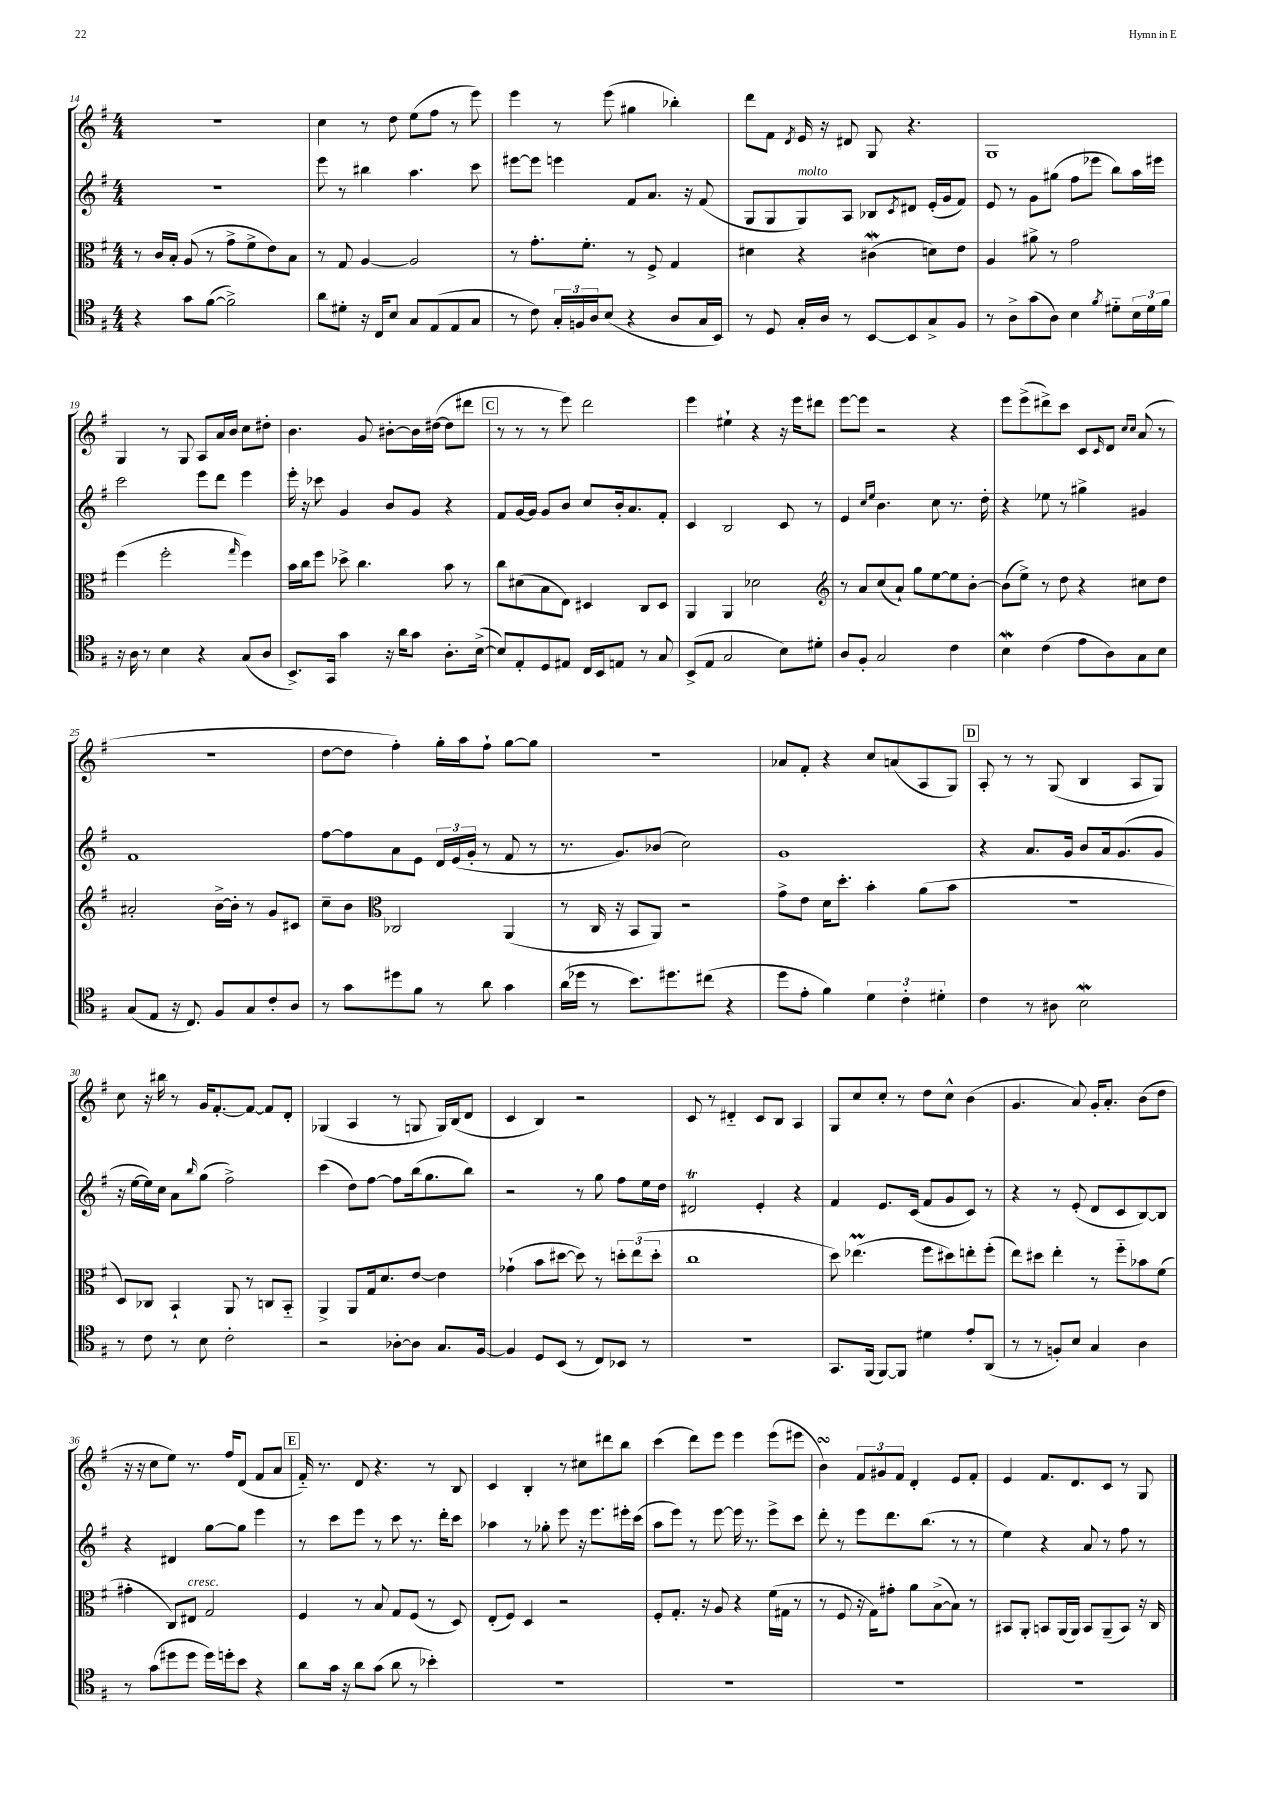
<<
\new StaffGroup <<
\new Staff = "s0" {
    \clef treble \key g \major \numericTimeSignature \time 4/4
    R1 |
    c''4 r8 d''8 e''8( fis''8 r8 e'''8) |
    e'''4 r8 e'''8( gis''4 bes''4-.) |
    d'''8 fis'8 \acciaccatura { d'8 } e'16 r16 dis'8 g8 r4. |
    g1 |
    g4 r8 g8 a8 a'16 b'16 c''8 dis''8-. |
    b'4. g'8 bis'8~-. bis'16 dis''16~( dis''8 dis'''8 |
    \mark \markup { \box "C" } r8 r8 r8 e'''8) d'''2 |
    e'''4 eis''4-! r4 r16 e'''16 dis'''8 |
    e'''8~ e'''8 r2 r4 |
    e'''8 e'''8->( dis'''8->) c'''8 c'8 \grace { c'16 } d'8 \grace { c''16 c''16 } a'8( r8 |
    r1 |
    d''8~ d''8 fis''4-.) g''16-. a''16 fis''8-! g''8~ g''8 |
    R1 |
    aes'8 fis'8-. r4 c''8 a'8( a8 g8) |
    \mark \markup { \box "D" } a8-. r8 r8 g8( b4 a8 g8) |
    c''8 r16 bis''16 r8 g'16 fis'8.~-. fis'8~ fis'8 d'8-. |
    ges4( a4 r8 g8 g16) b16( d'8 |
    c'4 b4) r2 |
    c'8 r8 dis'4-_ c'8 b8 a4 |
    g8 c''8 c''8-. r8 d''8 c''8-^ b'4( |
    g'4. a'8) g'16-. a'8.-. b'8( d''8 |
    r16 r16 c''8 e''8) r8. fis''16 d'8( fis'8 a'8 |
    \mark \markup { \box "E" } fis'16-_) r8. d'8 r4. r8 b8 |
    c'4 b4-. r8 cis''8 dis'''8 b''8 |
    c'''4( d'''8) e'''8 e'''4 e'''8( eis'''8 |
    b'4\turn) \tuplet 3/2 { fis'8 gis'8 fis'8 } d'4-. e'8 fis'8-. |
    e'4 fis'8. d'8. c'8 r8 g8 \bar "|." |
}
\new Staff = "s1" {
    \clef treble \key g \major \numericTimeSignature \time 4/4
    R1 |
    e'''8 r8 bis''4 a''4. c'''8 |
    eis'''8~ eis'''8 e'''4 fis'8 a'8. r16 fis'8( |
    g8 g8 g8^\markup { \italic "molto" }) a8 bes8 \acciaccatura { c'8 } dis'8 e'16-.( g'16 fis'8) |
    e'8 r8 g'8 gis''8( fis''8 ees'''8 b''8) a''16 eis'''16 |
    c'''2 e'''8 d'''8 e'''4 |
    e'''16-. r16 ces'''8 g'4 b'8 g'8 r4 |
    \mark \markup { \box "C" } fis'8 g'16~ g'16 g'8 b'8 c''8 b'16-. a'8. fis'8-. |
    c'4 b2 c'8 r8 |
    e'4 \grace { c''16 e''16 } b'4. c''8 r8. d''16-. |
    r4 ees''8 r8 gis''4-> gis'4 |
    fis'1 |
    fis''8~ fis''8 a'8 e'8 \tuplet 3/2 { d'16 e'16( g'16-. } r8 fis'8 r8 |
    r8. g'8.) bes'8( c''2) |
    g'1 |
    \mark \markup { \box "D" } r4 a'8. g'16 b'8 a'16 g'8.( g'8 |
    r16 e''16~ e''16) c''16 a'8 \grace { b''16 } g''8( fis''2->) |
    c'''4( d''8) fis''8~ fis''8 b''16( g''8. b''8) |
    r2 r8 g''8 fis''8 e''16 d''16 |
    dis'2\trill e'4-. r4 |
    fis'4 e'8. c'16( fis'8 g'8 c'8) r8 |
    r4 r8 e'8-.( d'8 c'8 b8~) b8 |
    r4 dis'4 g''8~ g''8 e'''4 |
    \mark \markup { \box "E" } r8 c'''8 e'''8 r8 c'''8 r8. d'''16-. c'''8 |
    aes''4 r8 ges''8-. e'''8 r16 e'''8. eis'''16-. c'''16( |
    a''8 e'''8) r8 e'''8~ e'''16 r8. e'''8-> c'''8 |
    d'''8-. r8 e'''8 d'''8. b''8.( r8 r8 |
    e''4) r4 a'8 r8 fis''8 r8 \bar "|." |
}
\new Staff = "s2" {
    \clef alto \key g \major \numericTimeSignature \time 4/4
    r8 c'16 b16-. a8( r8 g'8-> fis'8-> e'8) b8 |
    r8 g8 a4~ a2 |
    r8 g'8.-. fis'8.-. r8 fis8-> g4 |
    dis'4 r4 cis'4\mordent( d'8) e'8 |
    a4 ais'8-> r8 g'2 |
    fis''4( fis''2-. \grace { g''16 } fis''4) |
    b'16 c''16 fis''8 des''8-> c''4. b'8 r8 |
    \mark \markup { \box "C" } c''8 dis'8( b8 e8) dis4 c8 dis8 |
    a,4 a,4 des'2 |
    \clef treble r8 a'8 c''8( a'8-!) g''8 e''8~ e''8 b'8~-. |
    b'8( e''8->) r8 d''8 r4 cis''8 d''8 |
    ais'2-. b'16~-> b'16-. r8 g'8 cis'8 |
    c''8-- b'8 \clef alto ces2 a,4( |
    r8 c16 r16 b,8 a,8) r2 |
    g'8-> e'8 d'16 d''8.-. b'4-. a'8( b'8 |
    \mark \markup { \box "D" } R1 |
    d8) ces8 b,4-! a,8 r8 c8 b,8-_ |
    a,4-> a,8 g16 d'8. e'8~ e'4 |
    ges'4-!( b'8 dis''8~ dis''8) r8 \tuplet 3/2 { d''8-. e''8( d''8-. } |
    c''1 |
    d''8) ees''4.\prall( fis''8 dis''8) e''8-. fis''8-.( |
    e''8) dis''8 e''4-. r8 fis''8-_ bes'8 fis'8( |
    gis'4-. c8) eis8^\markup { \italic "cresc." } g2 |
    \mark \markup { \box "E" } fis4 r8 b8 g8 fis8( r8 d8) |
    e8-.( fis8) d4 r2 |
    fis8-. g8.-. r16 a8 r4 fis'16( gis16 r8 |
    r8 fis8 r16 g16) gis'8-. a'8 b8~->( b8) r8 |
    bis,8 a,8-. b,8 a,16( a,16) b,8 a,8--( b,8) r16 c16 \bar "|." |
}
\new Staff = "s3" {
    \clef tenor \key g \major \numericTimeSignature \time 4/4
    r4 g'8 fis'8~( fis'2->) |
    a'8 dis'8-. r16 c16 b8 g8 e8( e8 g8 |
    r8 c'8) \tuplet 3/2 { g16-. f16 a16 } b8( r4 a8 g16 b,16) |
    r8 d8 g16-. a16 r8 b,8~ b,8 g8-> fis8 |
    r8 a8-> g'8( a8) b4 \acciaccatura { fis'8 } dis'8-_ \tuplet 3/2 { b16 dis'16 fis'16 } |
    r16 a16 r8 b4 r4 g8( a8 |
    b,8.->) g,16 g'4 r16 a'16 g'8 a8.-. b16~->( |
    \mark \markup { \box "C" } b8) e8-. d8 eis8 c16 b,16 e8 r8 g8 |
    b,8->( e8 g2 b8) dis'8-. |
    a8 fis8-. g2 c'4 |
    b4\mordent c'4( e'8 a8) g8 b8 |
    g8( e8 r16 c8.) fis8 g8 c'8-. a8 |
    r8 g'8 dis''8 fis'8 r8 a'8 g'4 |
    a'16( des''16 r8 b'8.) dis''8. cis''8( r4 |
    d''8 e'8-. fis'4) \tuplet 3/2 { d'4 c'4-. dis'4-. } |
    \mark \markup { \box "D" } c'4 r8 ais8 b2\mordent |
    r8 c'8 r8 b8 c'2-. |
    r2 aes8~-. aes8 g8. fis16~ |
    fis4 d8 b,8( r8 c8) bes,8 r8 |
    R1 |
    g,8. fis,16( fis,8~) fis,8 dis'4 e'8-. a,8( |
    r8 r8 f8-.) b8 g4 a4 |
    r8 g'8( dis''8 dis''8 dis''16) d''16-. b'8 r4 |
    \mark \markup { \box "E" } a'8 g'16 r16 a'8 g'8( a'8 r8 bes'4-.) |
    R1 |
    R1 |
    R1 |
    R1 \bar "|." |
}
>>
>>
\layout { \context { \Score currentBarNumber = #14 } }
